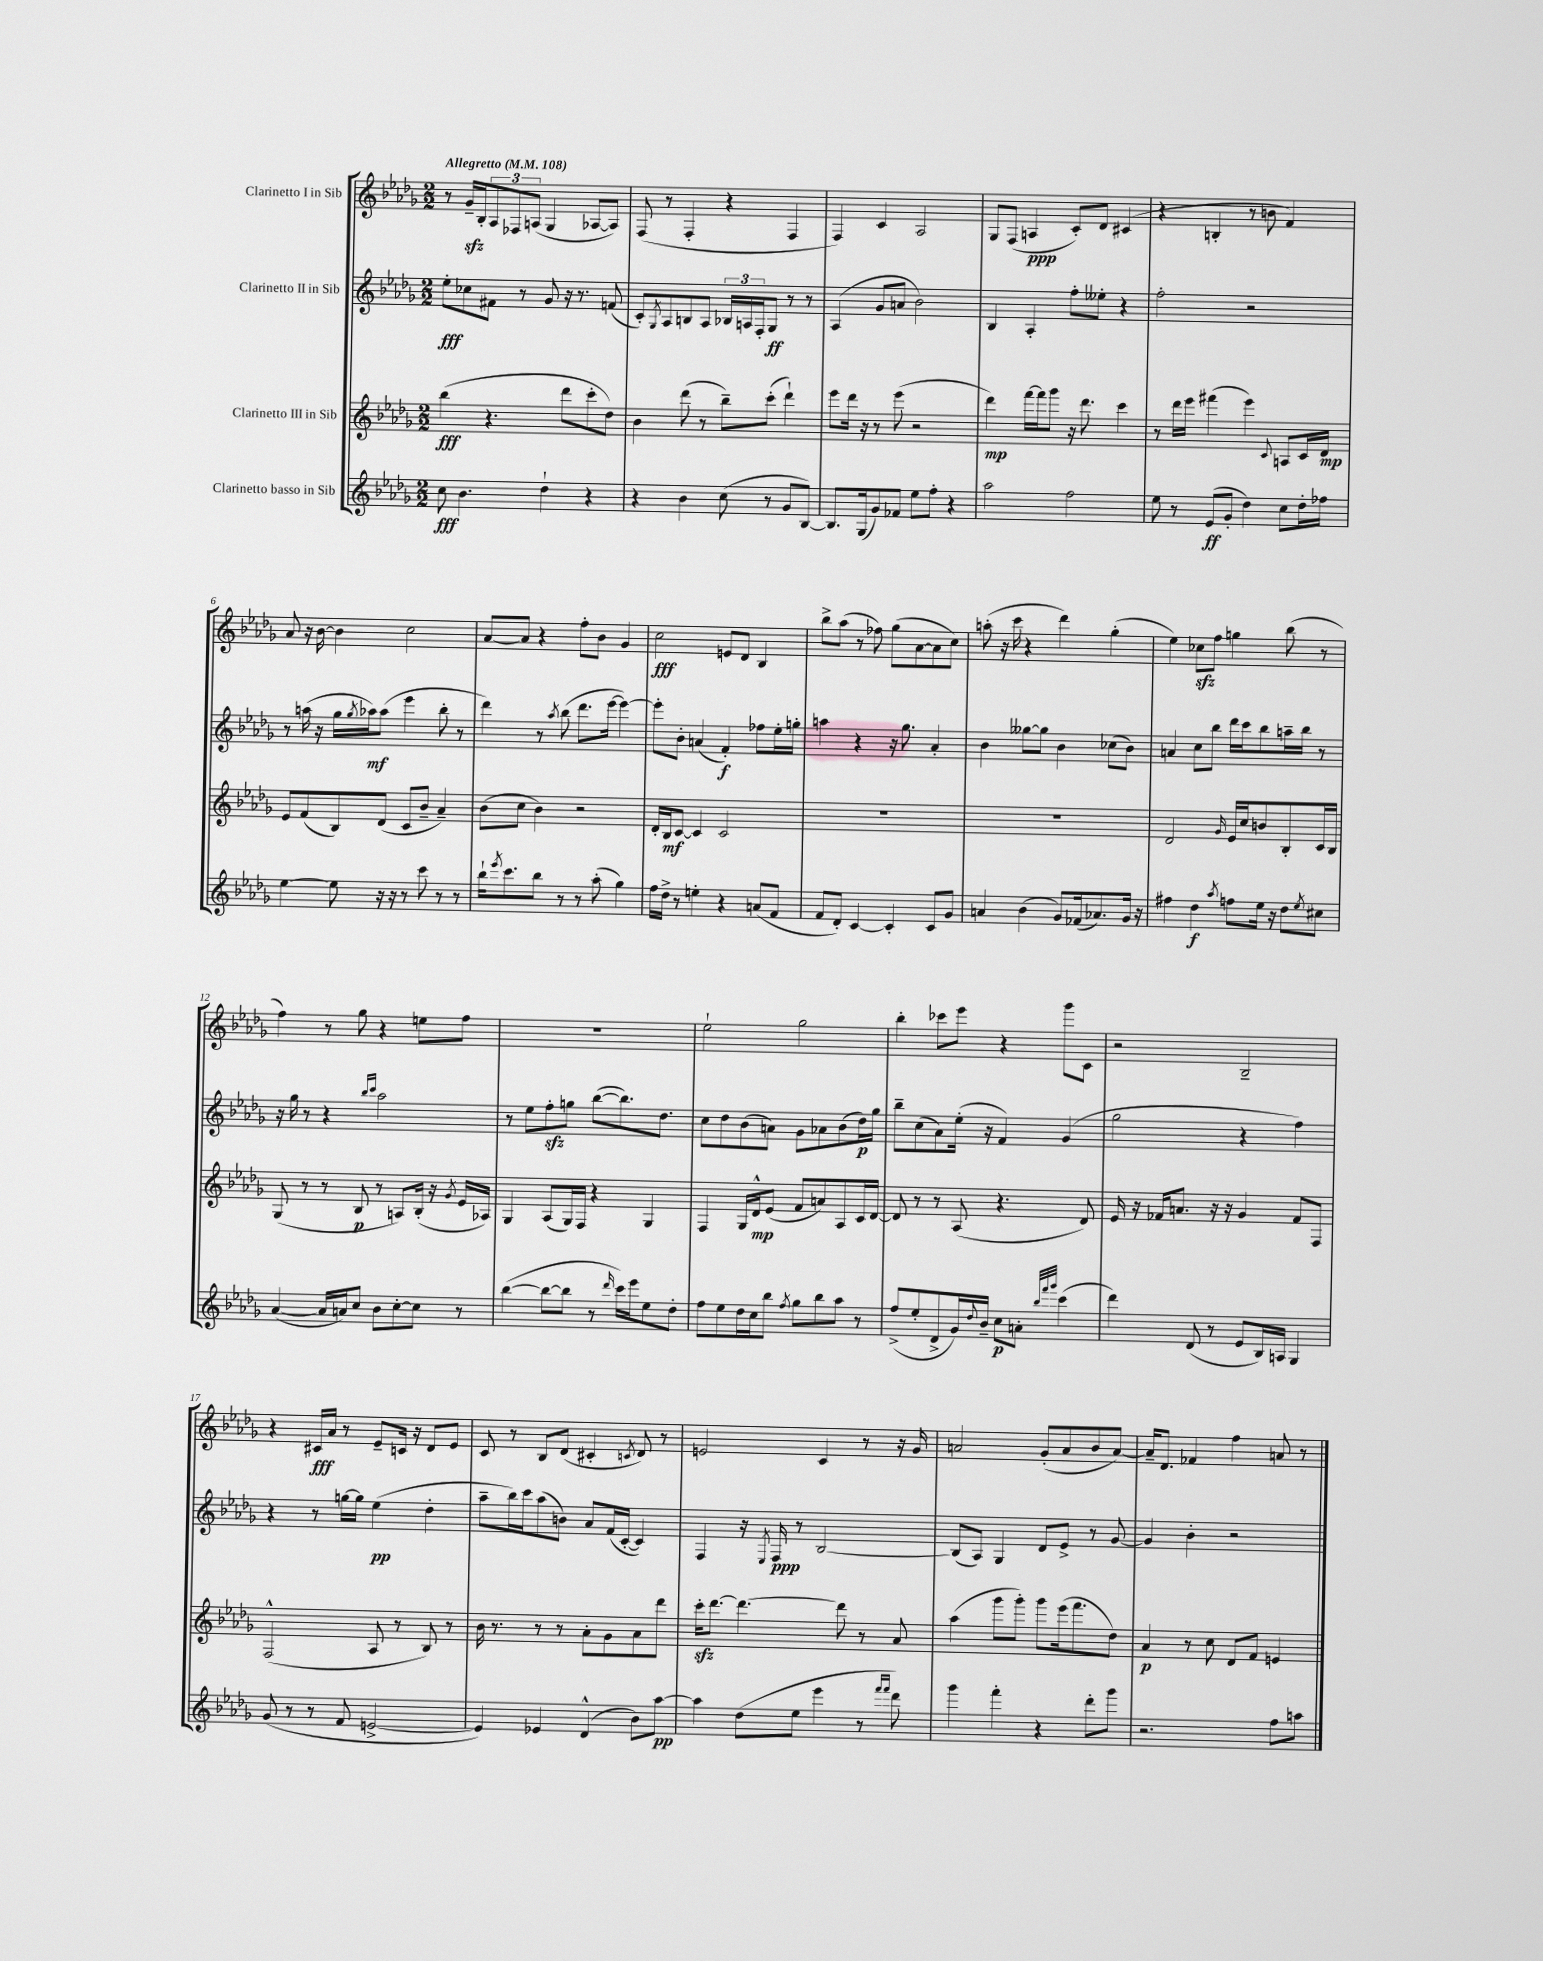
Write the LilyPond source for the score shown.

<<
\new StaffGroup <<
\new Staff = "s0" \with { instrumentName = "Clarinetto I in Sib" } {
    \clef treble \key des \major \numericTimeSignature \time 2/2 \tempo "Allegretto" 4 = 108
    r8 ges'16--\sfz bes16-. \tuplet 3/2 { aes8 fes8 a8( } ges4 aes8~ aes8) |
    f8( r8 f4-. r4 f4 |
    f4) c'4 aes2 |
    ges8 f8( a4\ppp c'8-.) des'8 cis'4( |
    r4 b4-. r8 b'8 f'4) |
    aes'8 r16 bes'16~ bes'4 c''2 |
    aes'8~ aes'8 r4 f''8-. bes'8 ges'4 |
    c''2\fff e'8 des'8 bes4 |
    bes''8-> aes''8( r8 fes''8) ges''8( aes'8~ aes'8 c''8) |
    a''8-.( r16 c'''16 r4 des'''4) ges''4-.( |
    ees''4) ces''8\sfz f''8 g''4 bes''8( r8 |
    f''4) r8 ges''8 r4 e''8 f''8 |
    R1 |
    ees''2-! ges''2 |
    bes''4-. ces'''8 ees'''8 r4 ges'''8 c'8 |
    r2 bes2-- |
    r4 cis'16\fff aes'16 r8 ees'8-- c'16 r16 des'8 ees'8 |
    c'8 r8 bes8 des'8( cis'4-. \acciaccatura { c'8 } des'8) r8 |
    e'2 c'4 r8 r16 ges'16 |
    a'2 ges'8-.( a'8 bes'8 a'8~) |
    a'16-- des'8. fes'4 f''4 a'8 r8 \bar "|." |
}
\new Staff = "s1" \with { instrumentName = "Clarinetto II in Sib" } {
    \clef treble \key des \major \numericTimeSignature \time 2/2
    ees''8-.\fff ces''8 fis'8 r8 ges'8 r16 r8. f'8( |
    c'8-.) \acciaccatura { ges8 } aes8 b8 aes8 \tuplet 3/2 { bes16 a16 f16-. } ges8\ff r8 r8 |
    aes4( ges'8 a'8 bes'2) |
    bes4 aes4-. f''8-. eeses''8-. r4 |
    f''2-. r2 |
    r8 a''16( r16 ges''16 \acciaccatura { ges''8 } aes''16\mf) aes''8( ees'''4 bes''8-. r8 |
    des'''4) r8 \acciaccatura { aes''8 } bes''8( des'''8. ees'''16~ ees'''4~) |
    ees'''8-. bes'8-. a'4( f'4-.\f) fes''8 ees''16-. g''16-. |
    a''4 r4 r16 ges''8. aes'4-. |
    bes'4 geses''8~ geses''8 bes'4 ces''8( bes'8) |
    a'4 c''8 bes''8 des'''16 c'''16 bes''8 a''16-- bes''16 r8 |
    r16 ges''16 r8 r4 \grace { bes''16 c'''16 } aes''2 |
    r8 ees''8 f''8-.\sfz g''8 bes''8~( bes''8.) des''8. |
    c''8 des''8 bes'8( a'8) ges'8 aes'8 bes'8( des''16\p) ges''16 |
    bes''8-- c''8( aes'8) ees''16-.( r16 f'4) ges'4( |
    ges''2 r4 f''4) |
    r4 r8 g''16~ g''16 ees''4\pp( des''4-. |
    aes''8-- bes''16) c'''16 aes''8( b'8) aes'8 f'16( c'16~-. c'4) |
    f4 r16 \acciaccatura { ees8 } f16\ppp r8 bes2~ |
    bes8( aes8) ges4 des'8 ees'8-> r8 ges'8~ |
    ges'4 bes'4-. r2 \bar "|." |
}
\new Staff = "s2" \with { instrumentName = "Clarinetto III in Sib" } {
    \clef treble \key des \major \numericTimeSignature \time 2/2
    bes''4\fff( r4. des'''8 c'''8-. des''8) |
    bes'4 des'''8( r8 bes''8--) c'''8-.( des'''4-!) |
    ees'''8 des'''16 r16 r8 ees'''8( r2 |
    des'''4\mp) f'''16~ f'''16 ges'''8 r16 des'''8. c'''4 |
    r8 des'''16 ees'''16 fis'''4( ees'''4) \appoggiatura { c'8 } a8 c'16 des'16\mp |
    ees'8 f'8( bes8) des'8( c'8 bes'8-- aes'4--) |
    bes'8( c''8 bes'4) r2 |
    des'16-. bes16\mf c'8~ c'4 c'2 |
    R1 |
    R1 |
    des'2 \grace { ges'16 } ees'16 c''16 b'8 bes8-. c'16 bes16 |
    ges8( r8 r8 bes8\p r8 a8) bes16-.( r16 \acciaccatura { ges'8 } ees'16 aes16) |
    ges4 aes8( ges16) f16 r4 ges4 |
    f4 ges16 des'16-^\mp ees'8( f'8 a'8) aes8 c'16 des'16~ |
    des'8 r8 r8 aes8( r4. des'8) |
    ees'16 r16 fes'16 a'8. r16 r16 ges'4 fes'8 f8 |
    f2-^( aes8 r8 bes8) r8 |
    bes'16 r8. r8 r8 aes'8-. ges'8 aes'8 des'''8 |
    c'''16-.\sfz des'''8.~ des'''4.~ des'''8 r8 aes'8 |
    aes''4( ges'''8 ges'''8-.) ges'''8 ees'''16( f'''8. des''8) |
    aes'4\p r8 c''8 des'8 f'8 e'4 \bar "|." |
}
\new Staff = "s3" \with { instrumentName = "Clarinetto basso in Sib" } {
    \clef treble \key des \major \numericTimeSignature \time 2/2
    c''8\fff bes'4. des''4-! r4 |
    r4 bes'4 c''8( r8 ges'8 bes8~) |
    bes8. ges16( ges'8) fes'8 ees''8 f''8-. r4 |
    aes''2 f''2 |
    ees''8 r8 ees'8\ff( ges'8-. des''4) c''8 des''16-. fes''16 |
    ees''4~ ees''8 r16 r16 r8 c'''8 r8 r8 |
    bes''16-! \acciaccatura { ees'''8 } c'''8. bes''8 r8 r8 aes''8-.( ges''4) |
    f''16 des''16-> r8 e''4-. r4 a'8( f'8 |
    f'8 des'8-.) c'4~ c'4-. c'8 ges'8 |
    a'4 bes'4( ges'8) fes'16( aes'8.) ges'16 r16 |
    fis''4 des''4\f \acciaccatura { aes''8 } f''8 ees''16 r16 des''8 \acciaccatura { ees''8 } cis''8 |
    aes'4~( aes'16 a'16) c''8 bes'8 c''8~-. c''8 r8 |
    bes''4~( bes''8~ bes''8 r8 \grace { des'''16 } c'''16) ees'''16 ees''8 des''8-. |
    f''8 ees''8 des''16 c''16 bes''8 \acciaccatura { f''8 } ges''8 bes''8 aes''8 r8 |
    f''8->( ees''8-. des'8-> ges'16) \appoggiatura { des''8 } bes'16-- c''8\p a'8-. \grace { bes''32 f'''32 ges'''32 } c'''4( |
    des'''4) des'8( r8 ees'8 bes16) a16 ges4 |
    ges'8( r8 r8 f'8 e'2~-> |
    e'4) ees'4 des'4-^( bes'8) aes''8~\pp |
    aes''4 des''8( ees''8 ees'''4 r8 \grace { f'''16 f'''16 } des'''8) |
    ges'''4 f'''4-. r4 des'''8-. ges'''8 |
    r2. f''8 a''8 \bar "|." |
}
>>
>>
